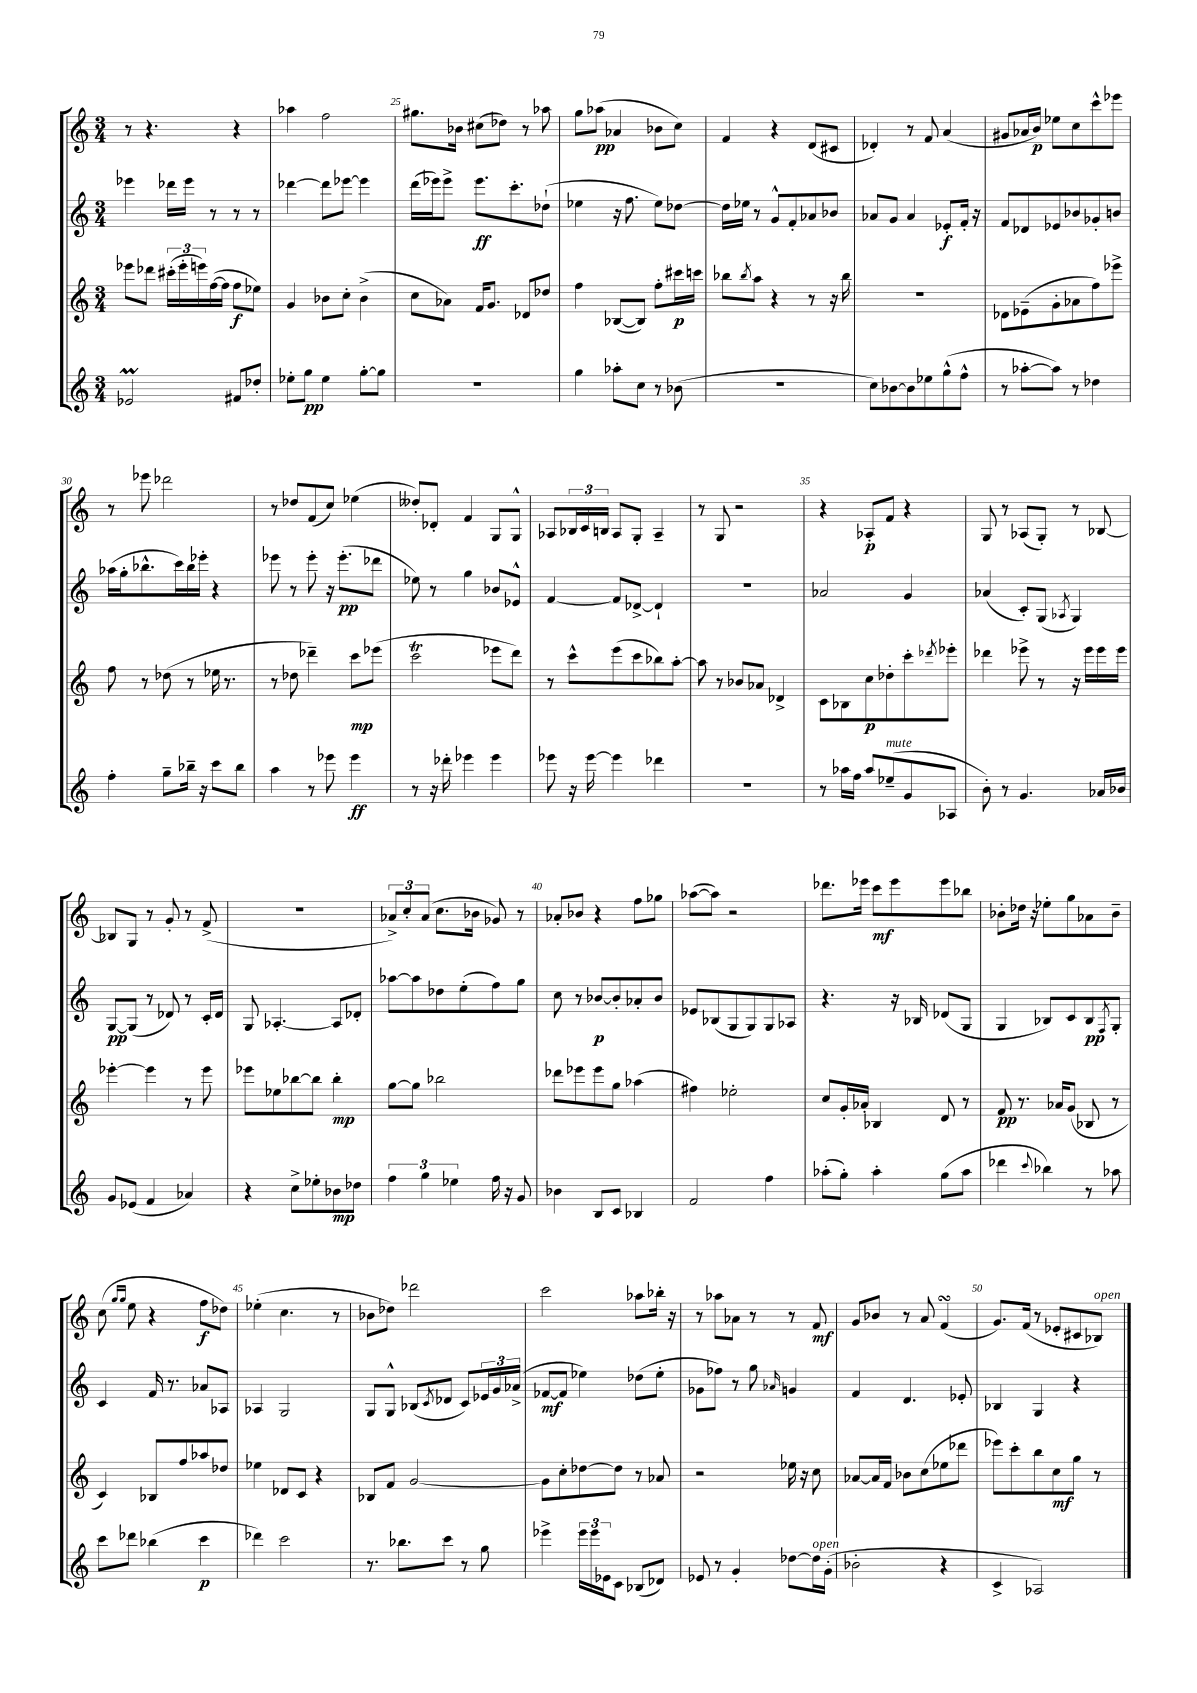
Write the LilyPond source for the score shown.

<<
\new StaffGroup <<
\new Staff = "s0" {
    \clef treble \key c \major \numericTimeSignature \time 3/4
    r8 r4. r4 |
    aes''4 f''2 |
    gis''8. bes'16 cis''8( des''8) r8 aes''8 |
    g''8 aes''8\pp( aes'4 bes'8 c''8) |
    f'4 r4 d'8( cis'8 |
    des'4-.) r8 f'8 a'4( |
    gis'8 aes'16 b'16\p) ees''8 c''8 c'''8-^ ees'''8 |
    r8 ees'''8 des'''2 |
    r8 des''8 f'8( c''8) ees''4( |
    deses''8-.) des'8-. f'4 g8 g8-^ |
    aes8 \tuplet 3/2 { bes16 c'16 b16 } aes8 g8-. aes4-- |
    r8 g8 r2 |
    r4 aes8-.\p f'8 r4 |
    g8 r8 aes8( g8-.) r8 bes8~ |
    bes8 g8 r8 g'8-. r8 f'8->( |
    R2. |
    \tuplet 3/2 { aes'8->) c''8-. aes'8( } c''8. bes'16 ges'8) r8 |
    aes'8-. bes'8 r4 f''8 ges''8 |
    aes''8~( aes''8) r2 |
    des'''8. ees'''16 c'''8\mf ees'''8 ees'''8 bes''8 |
    bes'8-. des''16 r16 ees''8-. g''8 aes'8 bes'8-- |
    c''8( \grace { g''16 g''16 } e''8 r4 f''8\f des''8) |
    ees''4-.( c''4. r8 |
    bes'8 des''8) des'''2 |
    c'''2 aes''8 bes''16-. r16 |
    r8 aes''8 aes'8 r8 r8 f'8\mf |
    g'8 bes'8 r8 a'8 f'4\turn( |
    g'8.) f'16( r8 ees'8-. cis'8 bes8^\markup { \italic "open" }) \bar "|." |
}
\new Staff = "s1" {
    \clef treble \key c \major \numericTimeSignature \time 3/4
    ees'''4 des'''16 ees'''16 r8 r8 r8 |
    des'''4~ des'''8 ees'''8~ ees'''4 |
    d'''16( ees'''16) ees'''8-> ees'''8.\ff c'''8.-. des''8-!( |
    ees''4 r16 f''8. ees''8) des''8~ |
    des''16 ees''16 r8 g'8-^ f'8-. aes'8 bes'8 |
    aes'8 g'8 aes'4 ees'8-.\f f'16-. r16 |
    f'8 des'8 ees'8 bes'8 ges'8-. b'8 |
    aes''16( g''16-. bes''8.-^ c'''16) bes''16 ees'''16-. r4 |
    ees'''8 r8 ees'''8-. r16 ees'''8.-.\pp( des'''8 |
    ees''8) r8 g''4 bes'8 ees'8-^ |
    f'4~ f'8 des'8~-> des'4-! |
    R2. |
    aes'2 g'4 |
    aes'4( c'8-.) g8( \acciaccatura { aes8 } g4) |
    g8~\pp g8( r8 des'8) r8 c'16-. des'16 |
    g8 aes4.~-. aes8 des'8-. |
    aes''8~ aes''8 des''8 e''8-.( f''8) g''8 |
    c''8 r8 bes'8~\p bes'8-. aes'8-. bes'8 |
    ees'8 bes8( g8 g8) g8 aes8 |
    r4. r16 bes16 des'8( g8 |
    g4 bes8) c'8 bes8\pp \acciaccatura { f8 } g8-. |
    c'4 f'16 r8. aes'8 aes8 |
    aes4 g2 |
    g8 g8-^ bes8( \acciaccatura { c'8 } des'8 c'8) \tuplet 3/2 { ees'16 g'16 aes'16->( } |
    fes'8~\mf fes'8 ees''4) des''8( ees''8-. |
    ges'8 fes''8) r8 g''8 \grace { aes'16 } g'4 |
    f'4 d'4. ees'8-. |
    bes4 g4 r4 \bar "|." |
}
\new Staff = "s2" {
    \clef treble \key c \major \numericTimeSignature \time 3/4
    ees'''8 des'''8 \tuplet 3/2 { cis'''16-.( ees'''16-. e'''16) } f''16~( f''16 f''8\f ees''8) |
    g'4 bes'8 c''8-. bes'4->( |
    c''8 aes'8) f'16 g'8. des'8 des''8 |
    f''4 bes8~( bes8) f''8-. cis'''16\p c'''16 |
    bes''8 \acciaccatura { bes''8 } a''8 r4 r8 r16 bes''16 |
    R2. |
    des'8 ees'8--( g'8-. aes'8 f''8) ees'''8-> |
    f''8 r8 des''8( r8 ees''16 r8. |
    r8 des''8 des'''4--) c'''8\mp ees'''8( |
    c'''2\trill ees'''8 d'''8) |
    r8 c'''8-^ e'''8( c'''8 bes''8) a''8~-. |
    a''8 r8 bes'8 aes'8 des'4-> |
    c'8 bes8 c''8\p des''8-. c'''8-. \acciaccatura { des'''8 } ees'''8-. |
    des'''4 ees'''8-> r8 r16 ees'''16 ees'''16 ees'''16 |
    ees'''4~-. ees'''4 r8 ees'''8 |
    ees'''8 ees''8 bes''8~ bes''8 bes''4-.\mp |
    g''8~ g''8 bes''2 |
    des'''8 ees'''8 ees'''8 g''8 aes''4( |
    fis''4) ees''2-. |
    c''8 g'16-. aes'16-. bes4 d'8 r8 |
    f'8\pp r8. aes'16 g'8( bes8 r8 |
    c'4) bes8 f''8 aes''8 des''8 |
    ees''4 des'8 c'8 r4 |
    bes8 f'8 g'2~ |
    g'8 c''8-. des''8~ des''8 r8 aes'8 |
    r2 ees''16 r16 c''8 |
    aes'8~ aes'16 f'16 bes'8 c''8( ees''8 des'''8 |
    ees'''8) c'''8-. b''8 c''8\mf g''8 r8 \bar "|." |
}
\new Staff = "s3" {
    \clef treble \key c \major \numericTimeSignature \time 3/4
    ees'2\prall fis'8 des''8-. |
    ees''8-. g''8\pp ees''4 g''8~-. g''8 |
    R2. |
    g''4 aes''8-. c''8 r8 bes'8( |
    R2. |
    c''8) bes'8~ bes'8 ees''8 g''8-^( f''8-^ |
    r8 aes''8~-. aes''8) r8 des''4 |
    f''4-. g''8-- bes''16-- r16 c'''8 bes''8 |
    a''4 r8 ees'''8 ees'''4\ff |
    r8 r16 des'''16-. ees'''4 ees'''4 |
    ees'''8 r16 ees'''16~ ees'''4 des'''4 |
    R2. |
    r8 aes''16 f''16 aes''8 ees''8--^\markup { \italic "mute" }( g'8 aes8 |
    b'8-.) r8 g'4. aes'16 bes'16 |
    g'8 ees'8( f'4 aes'4) |
    r4 c''8-> ees''8-. bes'8\mp des''8 |
    \tuplet 3/2 { f''4 g''4 ees''4 } f''16 r16 g'8 |
    bes'4 b8 c'8 bes4 |
    f'2 f''4 |
    aes''8-.( g''8-.) aes''4-. g''8( aes''8 |
    des'''4 \appoggiatura { c'''8 } bes''4) r8 aes''8 |
    c'''8 des'''8 bes''4( c'''4\p |
    des'''4) c'''2 |
    r8. bes''8. c'''8 r8 g''8 |
    ees'''4-> \tuplet 3/2 { ees'''16 ees'''16 ees'16 } c'8 bes8( des'8) |
    ees'8 r8 g'4-. des''8~ des''16^\markup { \italic "open" } g'16-.( |
    bes'2-. r4 |
    c'4-> aes2) \bar "|." |
}
>>
>>
\layout { \context { \Score currentBarNumber = #23 \override BarNumber.break-visibility = ##(#f #t #t) barNumberVisibility = #(every-nth-bar-number-visible 5) } }
